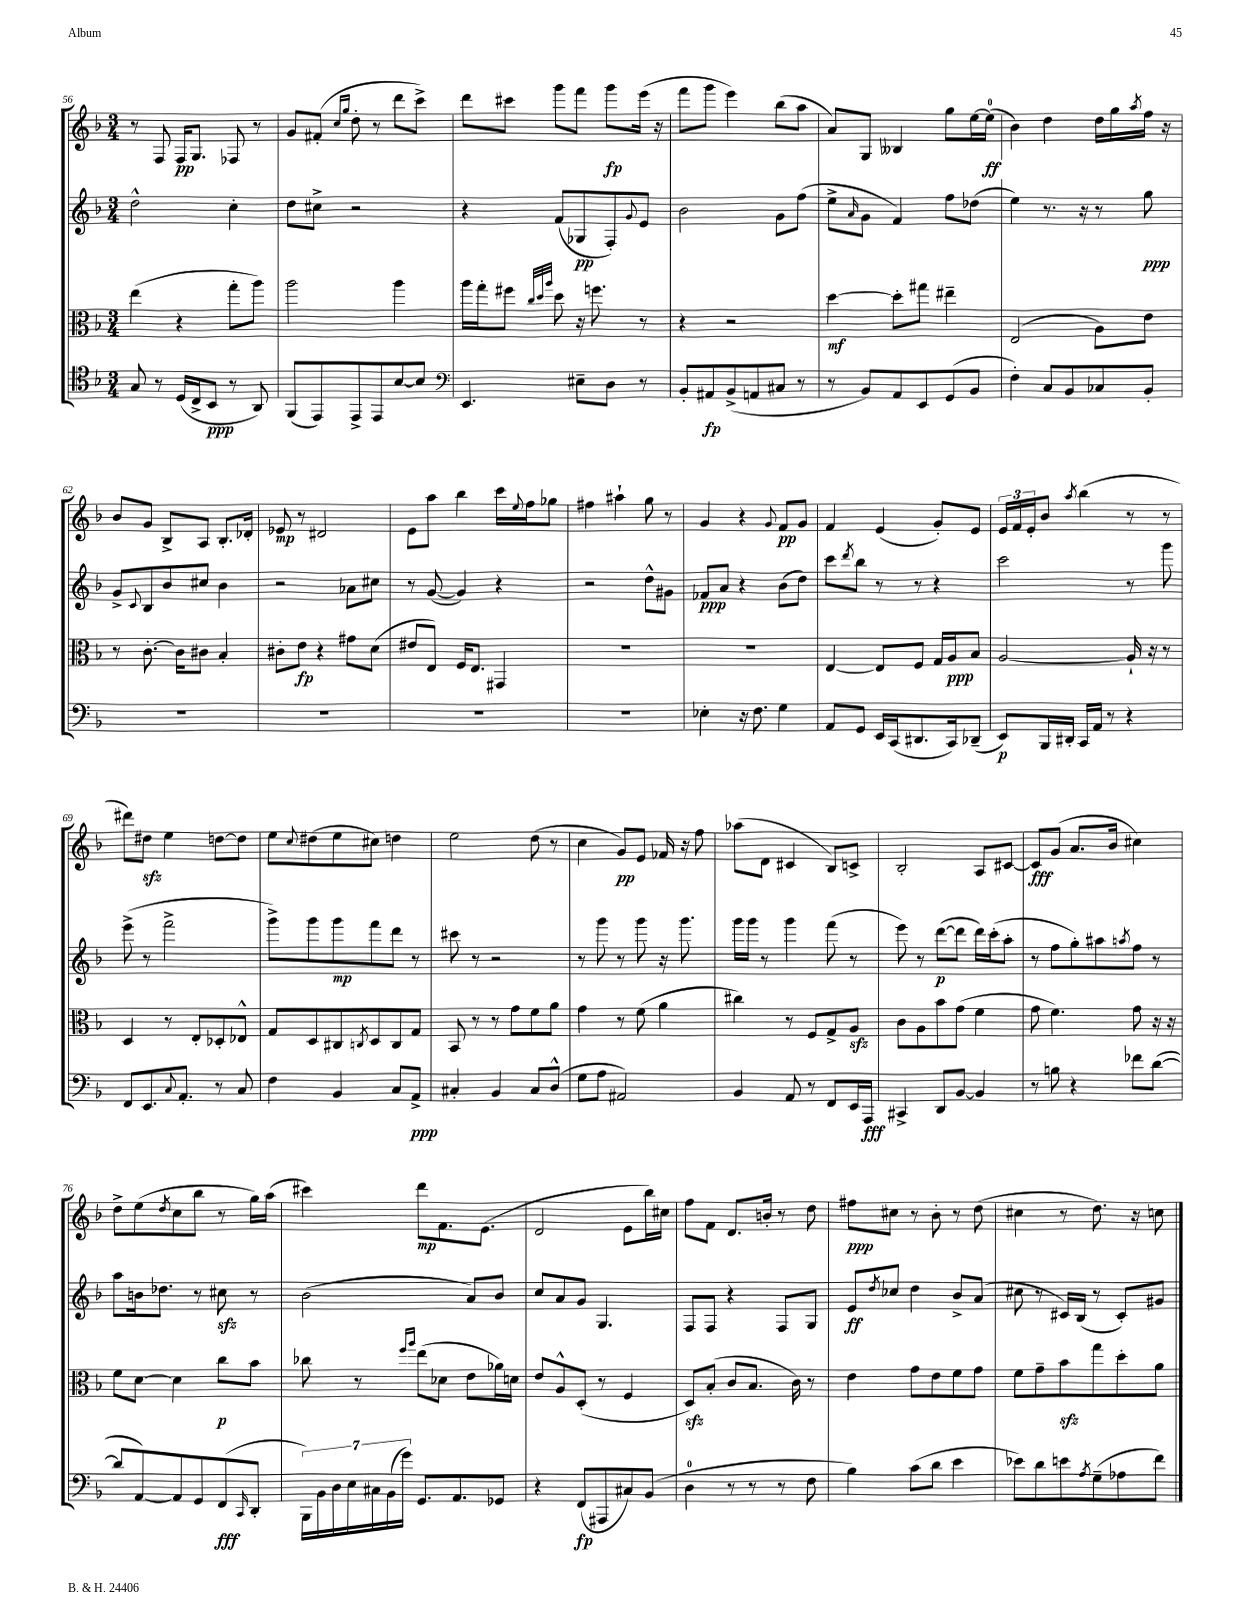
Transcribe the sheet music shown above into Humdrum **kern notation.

**kern	**dynam	**kern	**dynam	**kern	**dynam	**kern	**dynam
*part4	*part4	*part3	*part3	*part2	*part2	*part1	*part1
*staff4	*staff4	*staff3	*staff3	*staff2	*staff2	*staff1	*staff1
*clefC4	*	*clefC3	*	*clefG2	*	*clefG2	*
*k[b-]	*	*k[b-]	*	*k[b-]	*	*k[b-]	*
*M3/4	*	*M3/4	*	*M3/4	*	*M3/4	*
=56	=56	=56	=56	=56	=56	=56	=56
8G/	.	(4ee\	.	2dd^^\	.	8r	.
8r	.	.	.	.	.	8F/	.
(16D/LL	.	4r	.	.	.	16F/KL	pp
16C^/J	.	.	.	.	.	8.G/J	.
8BB-/J	ppp	.	.	.	.	.	.
8r	.	8gg'\L	.	4cc'\	.	8F-X/	.
8AA/)	.	8aa\J)	.	.	.	8r	.
=57	=57	=57	=57	=57	=57	=57	=57
(8FF/L	.	2aa\	.	8dd\L	.	8g/L	.
8EE/)	.	.	.	8cc#X^\J	.	(8f#X'/J	.
.	.	.	.	.	.	16qqcc/LL	.
.	.	.	.	.	.	16qqgg/JJ	.
8EE^/	.	.	.	2r	.	8dd'\	.
8EE/	.	.	.	.	.	8r	.
[8B-/	.	4aa\	.	.	.	8ddd\L	.
8B-/J]	.	.	.	.	.	8ccc^\J)	.
=58	=58	=58	=58	=58	=58	=58	=58
*clefF4	*	*	*	*	*	*	*
4.EE/	.	16aa\LL	.	4r	.	8ddd\L	.
.	.	16gg'\J	.	.	.	.	.
.	.	8ff#X\J	.	.	.	8ccc#X\J	.
.	.	32qqcc/LLL	.	.	.	.	.
.	.	32qqdd/	.	.	.	.	.
.	.	32qqaa/JJJ	.	.	.	.	.
.	.	8dd\	.	(8f/L	.	8ggg\L	.
8E#X~\L	.	16r	.	8G-X/	pp	8fff\J	.
.	.	8.ffn\	.	.	.	.	.
8D\J	.	.	.	8F'/)	.	8ggg\L	fp
.	.	.	.	8qqg/	.	.	.
8r	.	8r	.	8e/J	.	(16eee\Jk	.
.	.	.	.	.	.	16r	.
=59	=59	=59	=59	=59	=59	=59	=59
8BB-'/L	.	4r	.	2b-\	.	8fff\L	.
8AA#X/	fp	.	.	.	.	8ggg\J	.
(8BB-^/	.	2r	.	.	.	4eee\)	.
8AAn/	.	.	.	.	.	.	.
8C#X/J	.	.	.	8g\L	.	(8bb-\L	.
8r	.	.	.	(8ff\J	.	8aa\J	.
=60	=60	=60	=60	=60	=60	=60	=60
8r	.	[4dd\	mf	8ee^\L	.	8a/L)	.
.	.	.	.	16qqa/	.	.	.
8BB-/L)	.	.	.	8g\J	.	8G/J	.
8AA/	.	8dd'\L]	.	4f/)	.	4B--X/	.
8EE/	.	8gg#X\J	.	.	.	.	.
(8GG/	.	4ee#X~\	.	8ff\L	.	8gg\L	.
8BB-/J	.	.	.	(8dd-X\J	.	[16ee\L	.
.	.	.	.	.	.	(16ee\JJ]	ff
=61	=61	=61	=61	=61	=61	=61	=61
4F'\)	.	(2E/	.	4ee\)	.	4b-\)	.
8C/L	.	.	.	8.r	.	4dd\	.
8BB-/	.	.	.	.	.	.	.
.	.	.	.	16r	.	.	.
8C-X/	.	8A\L)	.	8r	.	16dd\LL	.
.	.	.	.	.	.	16gg\	.
.	.	.	.	.	.	8qaa/	.
8BB-'/J	.	8e\J	.	8gg\	ppp	16ff\JJ	.
.	.	.	.	.	.	16r	.
!!LO:LB:g=z
=62	=62	=62	=62	=62	=62	=62	=62
2.r	.	8r	.	8g^/L	.	8b-/L	.
.	.	.	.	8qqc/	.	.	.
.	.	[8.c'\	.	8B-/	.	8g/J	.
.	.	.	.	8b-/	.	8B-^/L	.
.	.	16c\KL]	.	.	.	.	.
.	.	8c#X\J	.	8cc#X/J	.	8A/J	.
.	.	4B-'/	.	4b-\	.	8.B-'/L	.
.	.	.	.	.	.	16d-X'/Jk	.
=63	=63	=63	=63	=63	=63	=63	=63
2.r	.	8c#X'\L	.	2r	.	8e-X/	mp
.	.	8e\J	fp	.	.	8r	.
.	.	4r	.	.	.	2d#X/	.
.	.	8g#X\L	.	8a-X\L	.	.	.
.	.	(8d\J	.	8cc#X\J	.	.	.
=64	=64	=64	=64	=64	=64	=64	=64
2.r	.	8e#X/L	.	8r	.	8e\L	.
.	.	8E/J)	.	([8g/	.	8aa\J	.
.	.	16F/KL	.	4g/])	.	4bb-\	.
.	.	8.E/J	.	.	.	.	.
.	.	4GG#X/	.	4r	.	16ccc\LL	.
.	.	.	.	.	.	8qqee/	.
.	.	.	.	.	.	16ff\J	.
.	.	.	.	.	.	8gg-X\J	.
=65	=65	=65	=65	=65	=65	=65	=65
2.r	.	2.r	.	2r	.	4ff#X\	.
.	.	.	.	.	.	4aa#X`\	.
.	.	.	.	8dd^^\L	.	8gg\	.
.	.	.	.	8g#X\J	.	8r	.
=66	=66	=66	=66	=66	=66	=66	=66
4E-X'\	.	2.r	.	8f-X/L	ppp	4g/	.
.	.	.	.	8a/J	.	.	.
16r	.	.	.	4r	.	4r	.
8.F\	.	.	.	.	.	.	.
.	.	.	.	.	.	8qqg/	.
4G\	.	.	.	(8b-\L	.	8f/L	pp
.	.	.	.	8dd\J)	.	8g/J	.
=67	=67	=67	=67	=67	=67	=67	=67
8AA/L	.	[4E/	.	8ccc\L	.	4f/	.
.	.	.	.	8qddd/	.	.	.
8GG/J	.	.	.	8bb-\J	.	.	.
16EE/LL	.	8E/L]	.	8r	.	(4e/	.
(16CC/J	.	.	.	.	.	.	.
8.DD#X/	.	8F/J	.	8r	.	.	.
.	.	16G/LL	.	4r	.	8g'/L)	.
16CC/k)	.	16A/J	ppp	.	.	.	.
(8DD-X~/J	.	8B-/J	.	.	.	8e/J	.
=68	=68	=68	=68	=68	=68	=68	=68
8EE/L)	p	[2A/	.	2ccc\	.	24e/LL	.
.	.	.	.	.	.	24f/	.
.	.	.	.	.	.	24e'/J	.
16BBB-/L	.	.	.	.	.	8b-/J	.
16DD#X'/JJ	.	.	.	.	.	.	.
.	.	.	.	.	.	8qaa/	.
16CC/LL	.	.	.	.	.	(4bb-\	.
16AA/JJ	.	.	.	.	.	.	.
8r	.	.	.	.	.	.	.
4r	.	16A`/]	.	8r	.	8r	.
.	.	16r	.	.	.	.	.
.	.	8r	.	8ggg\	.	8r	.
!!LO:LB:g=z
=69	=69	=69	=69	=69	=69	=69	=69
8FF/L	.	4D/	.	(8eee^\	.	8ddd#X\L)	.
8.EE/	.	.	.	8r	.	8dd#Xzz\J	.
.	.	8r	.	2fff^\	.	4ee\	.
8qqC/	.	.	.	.	.	.	.
8.AA'/J	.	.	.	.	.	.	.
.	.	8E'/L	.	.	.	.	.
8r	.	8D-X'/	.	.	.	[8ddn\L	.
8C/	.	8E-X^^/J	.	.	.	8dd\J]	.
=70	=70	=70	=70	=70	=70	=70	=70
4F\	.	8G/L	.	8ggg^\L)	.	8ee\L	.
.	.	.	.	.	.	8qqcc/	.
.	.	8D/	.	8ggg\	.	(8dd#X\	.
4BB-/	.	8C#X/	.	8ggg\	mp	8ee\	.
.	.	8qCn/	.	.	.	.	.
.	.	8D/	.	8fff\	.	8cc#X\J)	.
8C/L	.	8C/	.	8ddd\J	.	4ddn\	.
8AA^/J	ppp	8G/J	.	8r	.	.	.
=71	=71	=71	=71	=71	=71	=71	=71
4C#X'/	.	8BB-/	.	8ccc#X\	.	2ee\	.
.	.	8r	.	8r	.	.	.
4BB-/	.	8r	.	2r	.	.	.
.	.	8g\L	.	.	.	.	.
8C#/L	.	8f\	.	.	.	(8dd\	.
(8D^^/J	.	8a\J	.	.	.	8r	.
=72	=72	=72	=72	=72	=72	=72	=72
8G\L	.	4g\	.	8r	.	4cc\	.
8A\J	.	.	.	8ggg\	.	.	.
2AA#X/)	.	8r	.	8r	.	8g/L)	pp
.	.	(8f\	.	8ggg\	.	8e/J	.
.	.	4a\	.	16r	.	16f-X/	.
.	.	.	.	8.ggg\	.	16r	.
.	.	.	.	.	.	8ff\	.
=73	=73	=73	=73	=73	=73	=73	=73
4BB-/	.	4cc#X\)	.	16ggg\LL	.	(8aa-X\L	.
.	.	.	.	16ggg\JJ	.	.	.
.	.	.	.	8r	.	8d\J	.
8AA/	.	8r	.	4ggg\	.	4c#X/	.
8r	.	8F/L	.	.	.	.	.
8FF/L	.	8G^/	.	(8fff\	.	8B-/L)	.
16EE/L	.	8Azz/J	.	8r	.	8cn^/J	.
16AAA/JJ	fff	.	.	.	.	.	.
=74	=74	=74	=74	=74	=74	=74	=74
4CC#X^/	.	8c\L	.	8eee\)	.	2B-'/	.
.	.	8A\	.	8r	.	.	.
8DD/L	.	8b-\	.	([8ddd\L	p	.	.
[8BB-/J	.	(8g\J	.	8ddd\J]	.	.	.
4BB-/]	.	4f\	.	16ddd\LL)	.	8A/L	.
.	.	.	.	(16ccc'\J	.	.	.
.	.	.	.	8aa'\J	.	[8c#X/J	.
=75	=75	=75	=75	=75	=75	=75	=75
8r	.	8g\	.	8r	.	8c#/L]	fff
8Bn\	.	4.f\)	.	8ff\L	.	(8g/J	.
4r	.	.	.	8gg'\)	.	8.a/L	.
.	.	.	.	8aa#X\	.	.	.
.	.	.	.	.	.	16b-/Jk	.
.	.	.	.	8qaan/	.	.	.
8f-X\L	.	8g\	.	8ff\J	.	4cc#X\)	.
([8d\J	.	16r	.	8r	.	.	.
.	.	16r	.	.	.	.	.
!!LO:LB:g=z
=76	=76	=76	=76	=76	=76	=76	=76
8d/L]	.	8f\L	.	8aa\L	.	8dd^\L	.
[8AA/)	.	[8d\J	.	16bn\k	.	(8ee\	.
.	.	.	.	8.dd-X\J	.	.	.
.	.	.	.	.	.	8qdd/	.
8AA/]	.	4d\]	.	.	.	8cc\	.
8GG/	.	.	.	8r	.	8bb-\J	.
(8FF/	fff	8cc\L	p	8cc#Xzz\	.	8r	.
16qqCC/	.	.	.	.	.	.	.
8DD'/J	.	8b-\J	.	8r	.	16gg\LL)	.
.	.	.	.	.	.	(16aa\JJ	.
=77	=77	=77	=77	=77	=77	=77	=77
28BBB-\LL)	.	8cc-X\	.	(2b-\	.	4ccc#X\)	.
28BB-\	.	.	.	.	.	.	.
28D\	.	.	.	.	.	.	.
28E\	.	.	.	.	.	.	.
.	.	8r	.	.	.	.	.
28C#X\	.	.	.	.	.	.	.
(28BB-\	.	.	.	.	.	.	.
28g\JJ)	.	.	.	.	.	.	.
.	.	16qqff/LL	.	.	.	.	.
.	.	16qqaa/JJ	.	.	.	.	.
8.GG/L	.	(8ee\L	.	.	.	8ddd\L	mp
.	.	8d-X\J	.	.	.	8.f\	.
8.AA/	.	.	.	.	.	.	.
.	.	8e\L	.	8a/L)	.	.	.
.	.	.	.	.	.	(8.e\J	.
8GG-X/J	.	16a-X\L)	.	8b-/J	.	.	.
.	.	16dn\JJ	.	.	.	.	.
=78	=78	=78	=78	=78	=78	=78	=78
4r	.	8e/L	.	8cc/L	.	2d/	.
.	.	8A^^/	.	8a/	.	.	.
(8FF/L	fp	(8D'/J	.	8g/J	.	.	.
8AAA#X/	.	8r	.	4.G/	.	.	.
8C#X/)	.	4F/	.	.	.	8e\L	.
(8BB-/J	.	.	.	.	.	16bb-\L)	.
.	.	.	.	.	.	16cc#X\JJ	.
=79	=79	=79	=79	=79	=79	=79	=79
4D\	.	8Dzz/L)	.	8F/L	.	8ff\L	.
.	.	(8B-'/J	.	8F/J	.	8f\J	.
8r	.	8c/L	.	4r	.	8.d/L	.
8r	.	8.B-/J	.	.	.	.	.
.	.	.	.	.	.	16bn'/Jk	.
8r	.	.	.	8F/L	.	8r	.
.	.	16c\)	.	.	.	.	.
8F\	.	8r	.	8G/J	.	8dd\	.
=80	=80	=80	=80	=80	=80	=80	=80
4B-\)	.	4e\	.	8e/L	ff	8ff#X\L	ppp
.	.	.	.	8qdd/	.	.	.
.	.	.	.	8cc-X/J	.	8cc#X\J	.
(8c\L	.	8g\L	.	4dd\	.	8r	.
8d\J	.	8e\	.	.	.	8b-'\	.
4e\	.	8f\	.	8b-^/L	.	8r	.
.	.	8g\J	.	(8a/J	.	(8dd\	.
=81	=81	=81	=81	=81	=81	=81	=81
8e-X\L)	.	8f\L	.	8cc#X\	.	4cc#X\	.
8d\	.	8g~\	.	8r	.	.	.
8en\	.	8b-zz\	.	16c#X/LL)	.	8r	.
.	.	.	.	(16B-/JJ	.	.	.
8qA/	.	.	.	.	.	.	.
(8G~\	.	8gg\	.	8r	.	8.dd\)	.
8A-X\	.	8dd'\	.	8c#'/L)	.	.	.
.	.	.	.	.	.	16r	.
8f\J)	.	8a\J	.	8g#X/J	.	8ccn\	.
==	==	==	==	==	==	==	==
*-	*-	*-	*-	*-	*-	*-	*-
